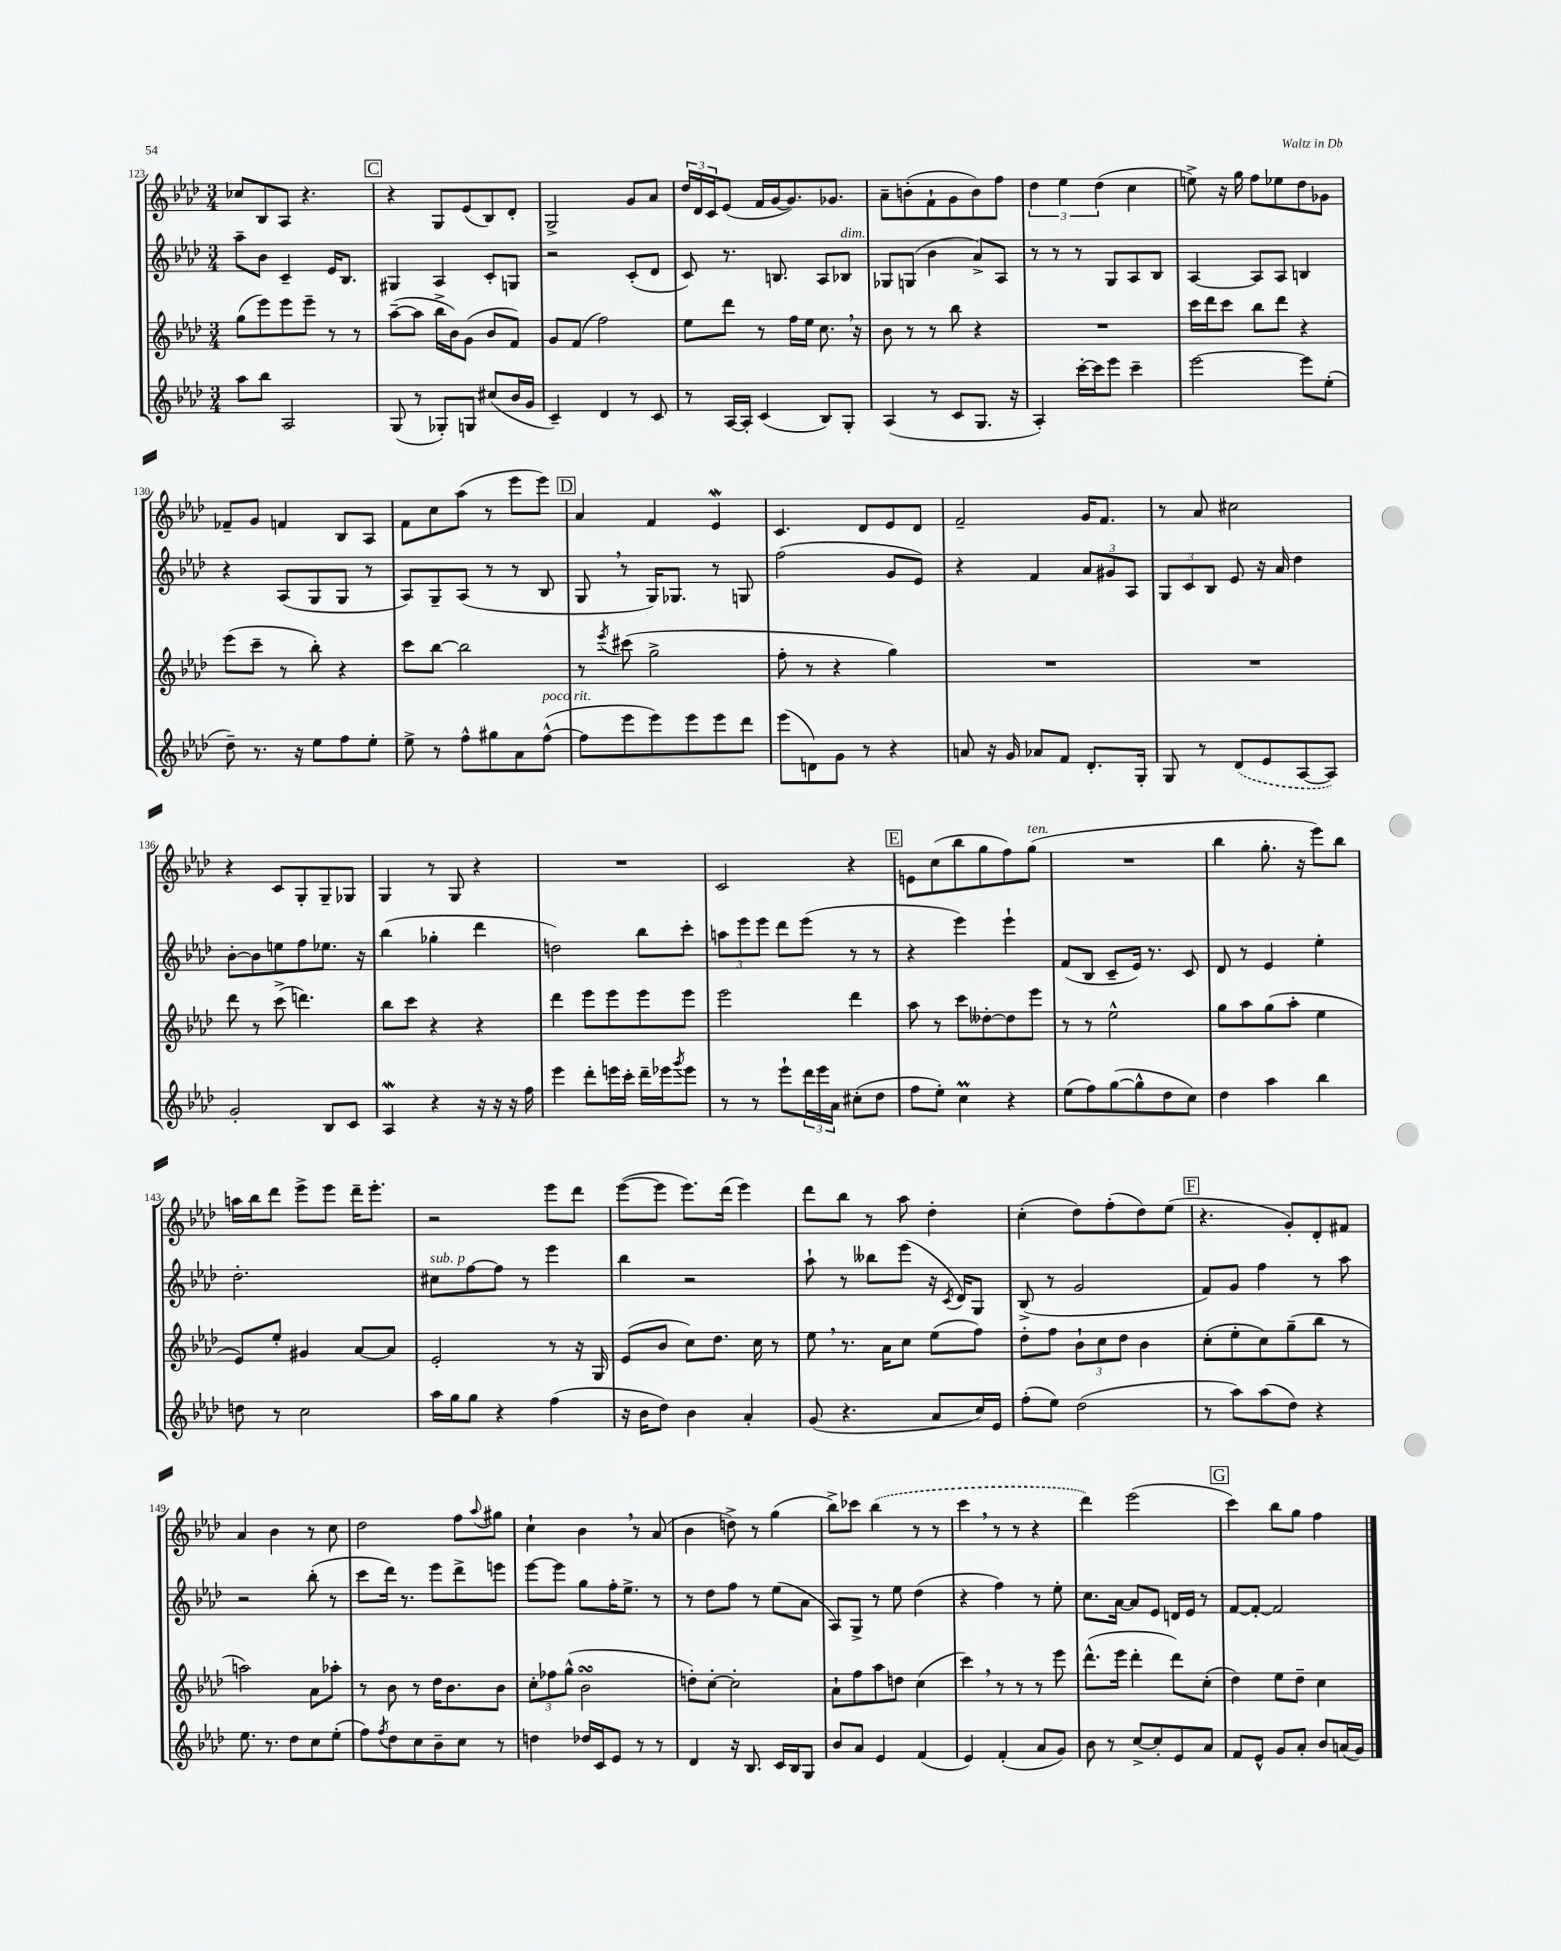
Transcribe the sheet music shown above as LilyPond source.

<<
\new StaffGroup <<
\new Staff = "s0" {
    \clef treble \key aes \major \numericTimeSignature \time 3/4
    ces''8 bes8 aes8 r4. |
    \mark \markup { \box "C" } r4 g8 ees'8( bes8) des'8-. |
    g2-> g'8 aes'8 |
    \tuplet 3/2 { des''16 des'16 c'16 } ees'8( f'16 g'16~ g'8.) ges'8. |
    aes'8-- b'8-.( f'8-! g'8 b'8) f''8 |
    \tuplet 3/2 { des''4 ees''4 des''4( } c''4 |
    e''8->) r16 g''16 f''8 ees''8 des''8 ges'8 |
    fes'8-- g'8 f'4 bes8 aes8 |
    f'8 c''8 aes''8( r8 ees'''8 ees'''8) |
    \mark \markup { \box "D" } aes'4 f'4 ees'4\mordent |
    c'4. des'8 ees'8 des'8 |
    f'2-- g'16 f'8. |
    r8 aes'8 cis''2 |
    r4 c'8 g8-. g8-- ges8 |
    g4 r8 g8 r4 |
    R2. |
    c'2 r4 |
    \mark \markup { \box "E" } e'8 c''8( bes''8 g''8 f''8) g''8^\markup { \italic "ten." }( |
    R2. |
    bes''4 g''8.-. r16 ees'''8) bes''8 |
    a''16 bes''16 des'''8 ees'''8-> ees'''8 des'''16-- ees'''8.-. |
    r2 ees'''8 des'''8 |
    ees'''8~( ees'''8 ees'''8.) des'''16( ees'''4) |
    des'''8 bes''8 r8 aes''8 des''4-. |
    c''4-.( des''8) f''8-.( des''8) ees''8( |
    \mark \markup { \box "F" } r4. g'8-.) des'8-. fis'8 |
    aes'4 bes'4 r8 c''8 |
    des''2 f''8 \appoggiatura { aes''8 } gis''8 |
    c''4-! bes'4 \breathe r8 aes'8( |
    bes'4 d''8->) r8 g''4( |
    bes''8->) ces'''8 \once \slurDashed bes''4( r8 r8 |
    c'''4 \breathe r8 r8 r4 |
    des'''4) ees'''2( |
    \mark \markup { \box "G" } c'''4) bes''8 g''8 f''4 \bar "|." |
}
\new Staff = "s1" {
    \clef treble \key aes \major \numericTimeSignature \time 3/4
    aes''8-- bes'8 c'4-- ees'16 bes8. |
    \mark \markup { \box "C" } gis4 aes4 c'8-. g8 |
    r2 c'8-.( des'8 |
    c'8) r8. b8. aes8 bes8^\markup { \italic "dim." } |
    ges8 g8( bes'4 aes'8->) aes8 |
    r8 r8 r8 g8 aes8 bes8 |
    aes4~ aes8 aes8 b4 |
    r4 aes8( g8 g8 r8 |
    aes8) g8-- aes8( r8 r8 bes8 |
    \mark \markup { \box "D" } g8 \breathe r8 g16) ges8. r8 g8 |
    f''2( g'8 ees'8) |
    r4 f'4 \tuplet 3/2 { aes'8 gis'8 aes8 } |
    \tuplet 3/2 { g8 c'8 bes8 } ees'8 r16 aes'16 des''4 |
    bes'8~-. bes'8 e''8 f''8 ees''8. r16 |
    bes''4( ges''4-. des'''4 |
    d''2) bes''8 c'''8-. |
    \tuplet 3/2 { a''8 ees'''8 ees'''8 } des'''8 ees'''8( r8 r8 |
    \mark \markup { \box "E" } r4 ees'''4) ees'''4-! |
    f'8( bes8 c'8-- ees'16) r8. c'8 |
    des'8 r8 ees'4 ees''4-. |
    des''2.-. |
    cis''8^\markup { \italic "sub. p" } f''8~ f''8 r8 ees'''4 |
    bes''4 r2 |
    aes''8-! r8 beses''8 ees'''8( r16 \acciaccatura { c'8 } des'16) g8 |
    bes8->( r8 g'2 |
    \mark \markup { \box "F" } f'8) g'8 f''4 r8 aes''8 |
    r2 bes''8-.( r8 |
    c'''8 des'''16) r8. ees'''8 des'''8-> e'''8 |
    ees'''8~ ees'''8 g''8 f''16-. ees''8.-> r8 |
    r8 des''8 f''8 r8 ees''8( aes'8 |
    aes8) g8-> r8 ees''8 des''4( |
    r4 f''4) r8 ees''8-. |
    c''8. aes'16~ aes'8 ees'8 d'16 ees'16 r8 |
    \mark \markup { \box "G" } f'8~ f'8~-. f'2 \bar "|." |
}
\new Staff = "s2" {
    \clef treble \key aes \major \numericTimeSignature \time 3/4
    g''8( ees'''8) ees'''8 ees'''8-- r8 r8 |
    \mark \markup { \box "C" } aes''8~--( aes''8 bes''16-> bes'16) g'8( bes'8 f'8) |
    g'8 f'8( f''2) |
    ees''8 des'''8 r8 f''16 ees''16 c''8. \breathe r16 |
    bes'8 r8 r8 bes''8 r4 |
    R2. |
    c'''16 des'''16 c'''8 bes''8 des'''8 r4 |
    ees'''8( c'''8-- r8 bes''8-.) r4 |
    c'''8 bes''8~ bes''2 |
    \mark \markup { \box "D" } r8 \acciaccatura { ees'''8 } cis'''8( g''2-> |
    f''8-. r8 r4 g''4) |
    R2. |
    R2. |
    des'''8 r8 c'''8->( d'''4.) |
    bes''8 c'''8 r4 r4 |
    des'''4 ees'''8 ees'''8 ees'''8 ees'''8 |
    ees'''2 des'''4 |
    \mark \markup { \box "E" } aes''8 r8 c'''8 deses''8~-. deses''8 ees'''8 |
    r8 r8 ees''2-^ |
    g''8 aes''8 g''8( aes''8-. ees''4 |
    ees'8) ees''8-. gis'4 aes'8~ aes'8 |
    ees'2-. r8 r16 g16 |
    ees'8( bes'8 c''8) des''8. c''16 r8 |
    ees''8 \breathe r8. aes'16 c''8 ees''8( f''8) |
    des''8-. f''8 \tuplet 3/2 { bes'8-! c''8 des''8 } bes'4 |
    \mark \markup { \box "F" } c''8-.( ees''8-. c''8) g''8--( bes''8 r8 |
    a''2) aes'8 aes''8-. |
    r8 bes'8 r8 des''16 bes'8. bes'8 |
    \tuplet 3/2 { c''8-. fes''8 g''8-^( } bes'2\turn |
    d''8-.) c''8~-. c''2-. |
    aes'8-! f''8 aes''8 d''8 c''4( |
    c'''4) \breathe r8 r8 r8 ees'''8 |
    des'''8.-^( ees'''16 des'''4-. des'''8) c''8-.( |
    \mark \markup { \box "G" } des''4) ees''8 des''8-- c''4 \bar "|." |
}
\new Staff = "s3" {
    \clef treble \key aes \major \numericTimeSignature \time 3/4
    aes''8 bes''8 aes2 |
    \mark \markup { \box "C" } g8( r8 ges8-.) g8 cis''8( bes'16 g'16 |
    c'4--) des'4 r8 c'8 |
    r8 aes16~ aes16-. c'4( bes8) g8-. |
    aes4( r8 c'8 g8. r16 |
    aes4-.) c'''16~-. c'''16 ees'''8 c'''4-- |
    ees'''2~ ees'''8 ees''8-.( |
    des''8--) r8. r16 ees''8 f''8 ees''8-. |
    ees''8-> r8 f''8-^ gis''8 aes'8 f''8~-^^\markup { \italic "poco rit." }( |
    \mark \markup { \box "D" } f''8 ees'''8 ees'''8) ees'''8 ees'''8 des'''8 |
    ees'''8( d'8) g'8 r8 r4 |
    a'8 r16 g'16 aes'8 f'8 des'8.-. g16-. |
    g8 r8 \once \slurDashed des'8( ees'8 aes8~ aes8) |
    g'2-. bes8 c'8 |
    aes4\mordent r4 r16 r16 r16 f''16 |
    ees'''4 des'''8-. e'''16 c'''16-. des'''16-- ees'''16 \acciaccatura { g'''8 } ees'''8 |
    r8 r8 ees'''8-! \tuplet 3/2 { des'''16 ees'''16 aes'16 } cis''8-.( des''8 |
    \mark \markup { \box "E" } f''8 ees''8-.) c''4\prall r4 |
    ees''8( f''8) g''8~( g''8-^ des''8 c''8) |
    des''4 aes''4 bes''4 |
    d''8 r8 c''2 |
    aes''16 g''16 g''8 r4 f''4( |
    r16 bes'16 des''8) bes'4 aes'4-. |
    g'8( r4. aes'8 c''16) ees'16 |
    f''8-.( ees''8) des''2( |
    \mark \markup { \box "F" } r8 aes''8) aes''8( des''8) r4 |
    ees''8. r8. des''8 c''8 ees''8-.( |
    f''8) \acciaccatura { f''8 } des''8 c''8 bes'8-- c''8 r8 |
    d''4 des''16 c'16 ees'8 r8 r8 |
    des'4 r16 bes8. c'16 bes16 g8 |
    bes'8 aes'8 ees'4 f'4( |
    ees'4) f'4-.( aes'8 g'8) |
    bes'8 r8 c''8~-> c''8-. ees'8 aes'8 |
    \mark \markup { \box "G" } f'8 ees'8-^ g'8 aes'8-. bes'8 a'16( g'16) \bar "|." |
}
>>
>>
\layout { \context { \Score currentBarNumber = #123 } }
